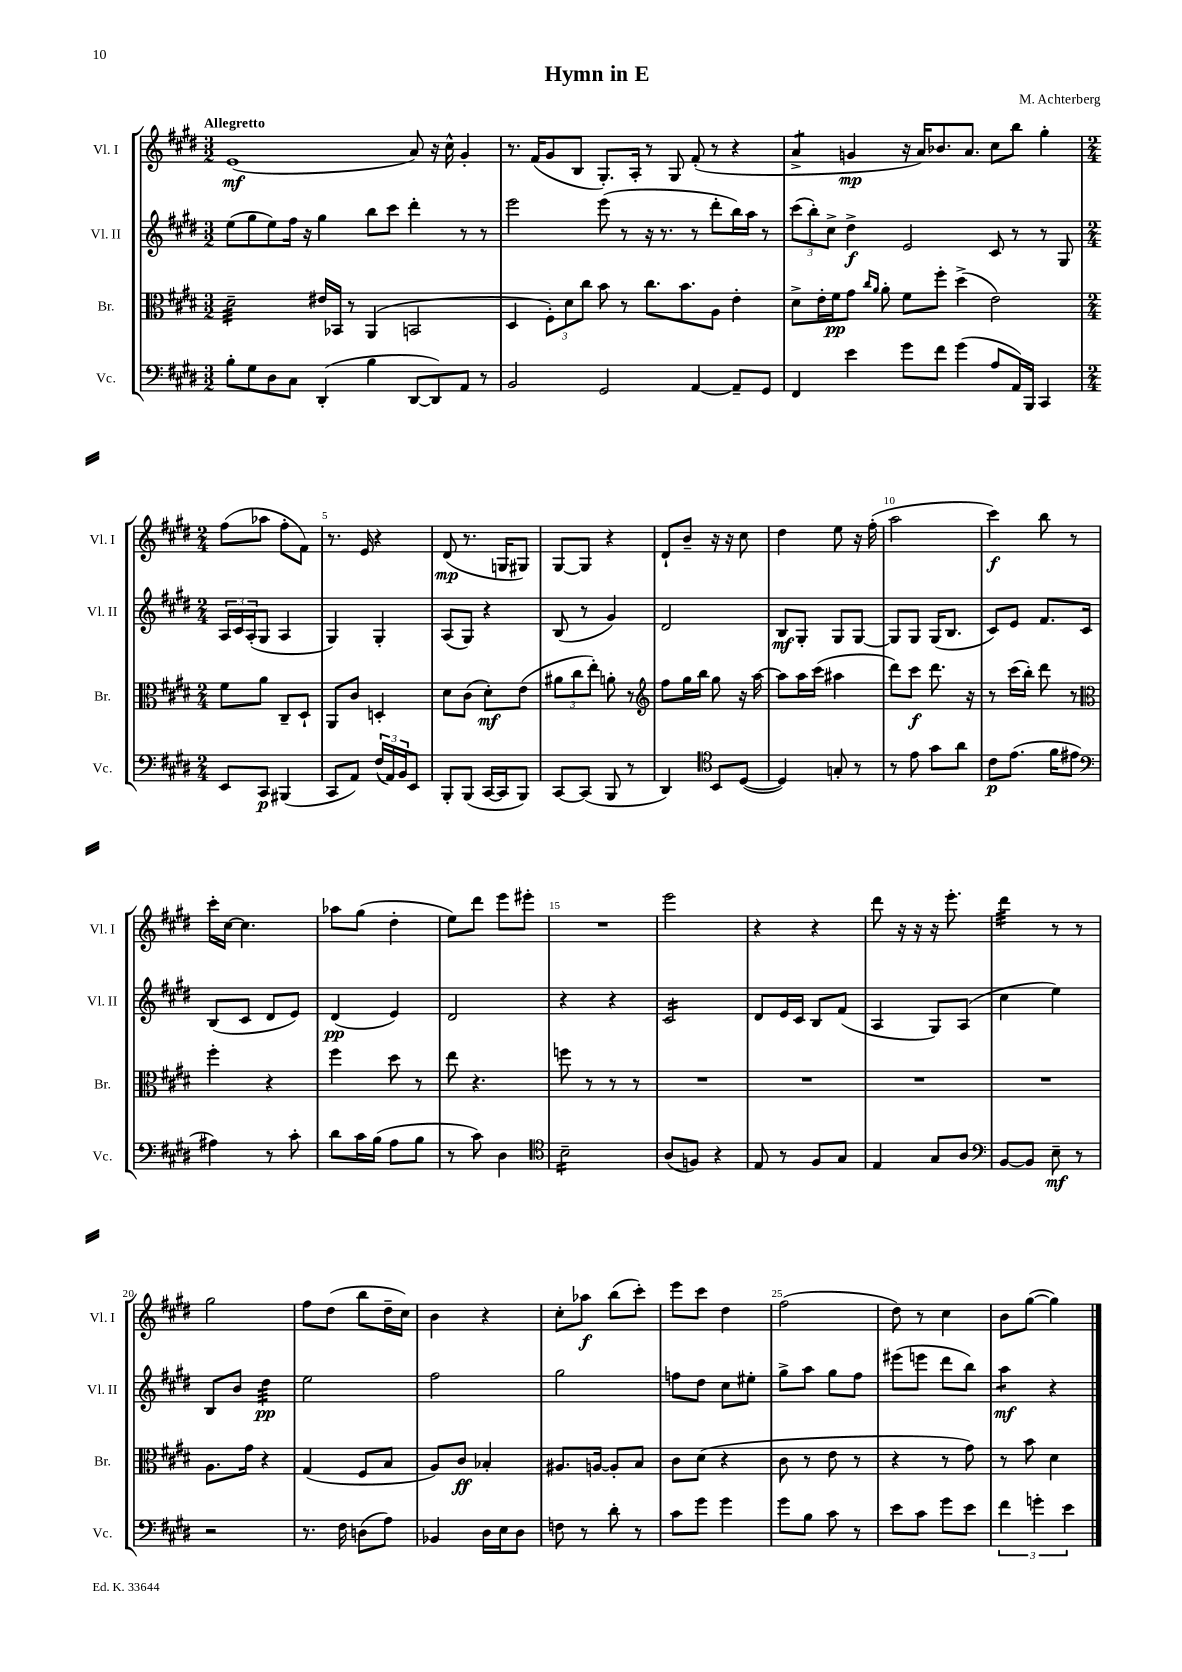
\header { title = "Hymn in E" composer = "M. Achterberg" }
<<
\new StaffGroup <<
\new Staff = "s0" \with { instrumentName = "Vl. I" shortInstrumentName = "Vl. I" } {
    \clef treble \key e \major \numericTimeSignature \time 3/2 \tempo "Allegretto"
    e'1\mf( a'8) r16 cis''16-^ gis'4-. |
    r8. fis'16( gis'8 b8 gis8.-.) a16-. r8 gis8 fis'8-.( r8 r4 |
    a'4:8-> g'4\mp r16 a'16) bes'8. a'8. cis''8 b''8 gis''4-. |
    \numericTimeSignature \time 2/4 fis''8( aes''8 fis''8-. fis'8) |
    r8. e'16 r4 |
    dis'8\mp( r8. g16 gis8) |
    gis8~ gis8 r4 |
    dis'8-! b'8-- r16 r16 cis''8 |
    dis''4 e''8 r16 fis''16-.( |
    a''2 |
    cis'''4\f) b''8 r8 |
    cis'''16-. cis''16~ cis''4. |
    aes''8 gis''8( dis''4-. |
    e''8) dis'''8 e'''8 eis'''8-. |
    R2 |
    e'''2 |
    r4 r4 |
    dis'''8 r16 r16 r16 e'''8.-. |
    dis'''4:32 r8 r8 |
    gis''2 |
    fis''8 dis''8( b''8 dis''16-- cis''16) |
    b'4 r4 |
    cis''8-. aes''8\f b''8( cis'''8-.) |
    e'''8 cis'''8 dis''4 |
    fis''2( |
    dis''8) r8 cis''4 |
    b'8 gis''8~( gis''4) \bar "|." |
}
\new Staff = "s1" \with { instrumentName = "Vl. II" shortInstrumentName = "Vl. II" } {
    \clef treble \key e \major \numericTimeSignature \time 3/2
    e''8( gis''8 e''8) fis''16 r16 gis''4 b''8 cis'''8 dis'''4-. r8 r8 |
    e'''2 e'''8( r8 r16 r8. r8 dis'''8-. b''16) a''16 r8 |
    \tuplet 3/2 { cis'''8( b''8-.) cis''8-> } dis''4->\f e'2 cis'8 r8 r8 gis8 |
    \numericTimeSignature \time 2/4 \tuplet 3/2 { a16 cis'16 a16-.( } gis8 a4 |
    gis4) gis4-. |
    a8( gis8) r4 |
    b8( r8 gis'4) |
    dis'2 |
    b8\mf gis8-. gis8 gis8~ |
    gis8 gis8 gis16( b8. |
    cis'8) e'8 fis'8. cis'16 |
    b8( cis'8 dis'8 e'8) |
    dis'4\pp( e'4) |
    dis'2 |
    r4 r4 |
    cis'2:16 |
    dis'8 e'16 cis'16 b8 fis'8( |
    a4 gis8) a8( |
    cis''4 e''4) |
    b8 b'8 dis''4:32\pp |
    e''2 |
    fis''2 |
    gis''2 |
    f''8 dis''8 cis''8 eis''8-. |
    gis''8-> a''8 gis''8 fis''8 |
    eis'''8( e'''8 dis'''8 b''8) |
    a''4:8\mf r4 \bar "|." |
}
\new Staff = "s2" \with { instrumentName = "Br." shortInstrumentName = "Br." } {
    \clef alto \key e \major \numericTimeSignature \time 3/2
    dis'2:32-- eis'16 bes,16 r8 a,4( b,2 |
    dis4 \tuplet 3/2 { fis8-.) dis'8 cis''8 } b'8 r8 cis''8. b'8. a8 e'4-. |
    dis'8-> e'16-. fis'16\pp gis'8 \grace { cis''16 a'16 } a'8-. fis'8 fis''8-. dis''4->( e'2) |
    \numericTimeSignature \time 2/4 fis'8 a'8 cis8-- dis8-! |
    a,8 cis'8 d4-. |
    dis'8 cis'8( dis'8-.\mf) e'8( |
    \tuplet 3/2 { ais'8 cis''8 e''8-.) } a'8-. r8 |
    \clef treble fis''8 gis''16 b''16 gis''8 r16 a''16~ |
    a''8 a''16 cis'''16( ais''4 |
    dis'''8) cis'''8\f dis'''8. r16 |
    r8 cis'''16( b''16-.) dis'''8 r8 |
    \clef alto fis''4-. r4 |
    fis''4 dis''8 r8 |
    e''8 r4. |
    f''8 r8 r8 r8 |
    R2 |
    R2 |
    R2 |
    R2 |
    a8. gis'16 r4 |
    gis4( fis8 b8 |
    a8) cis'8\ff bes4-. |
    ais8. a16~ a8-. b8 |
    cis'8 dis'8( r4 |
    cis'8 r8 e'8 r8 |
    r4 r8 gis'8) |
    r8 b'8 dis'4 \bar "|." |
}
\new Staff = "s3" \with { instrumentName = "Vc." shortInstrumentName = "Vc." } {
    \clef bass \key e \major \numericTimeSignature \time 3/2
    b8-. gis8 dis8 cis8 dis,4-.( b4 dis,8~ dis,8) a,8 r8 |
    b,2 gis,2 a,4~ a,8-- gis,8 |
    fis,4 e'4 gis'8 fis'8 gis'4( a8 a,16) b,,16 cis,4 |
    \numericTimeSignature \time 2/4 e,8 cis,8\p bis,,4( |
    cis,8 a,8) \tuplet 3/2 { fis16( a,16) b,16 } e,8 |
    b,,8-. b,,8( cis,16~ cis,16 b,,8) |
    cis,8~ cis,8( b,,8 r8 |
    dis,4) \clef tenor b,8 dis8~( |
    dis4) g8-. r8 |
    r8 e'8 gis'8 a'8 |
    cis'8\p e'8.( fis'16 eis'8 |
    \clef bass ais4) r8 cis'8-. |
    dis'8 cis'16 b16( a8 b8 |
    r8 cis'8) dis4 |
    \clef tenor b2:16-- |
    a8( f8) r4 |
    e8 r8 fis8 gis8 |
    e4 gis8 a8 |
    \clef bass b,8~ b,8 e8--\mf r8 |
    r2 |
    r8. fis16 d8( a8) |
    bes,4 dis16 e16 dis8 |
    f8 r8 dis'8-. r8 |
    cis'8 gis'8 gis'4 |
    gis'8 b8 cis'8 r8 |
    e'8 cis'8 gis'8 e'8 |
    \tuplet 3/2 { fis'4 g'4-. e'4 } \bar "|." |
}
>>
>>
\layout { \context { \Score \override BarNumber.break-visibility = ##(#f #t #t) barNumberVisibility = #(every-nth-bar-number-visible 5) } }
